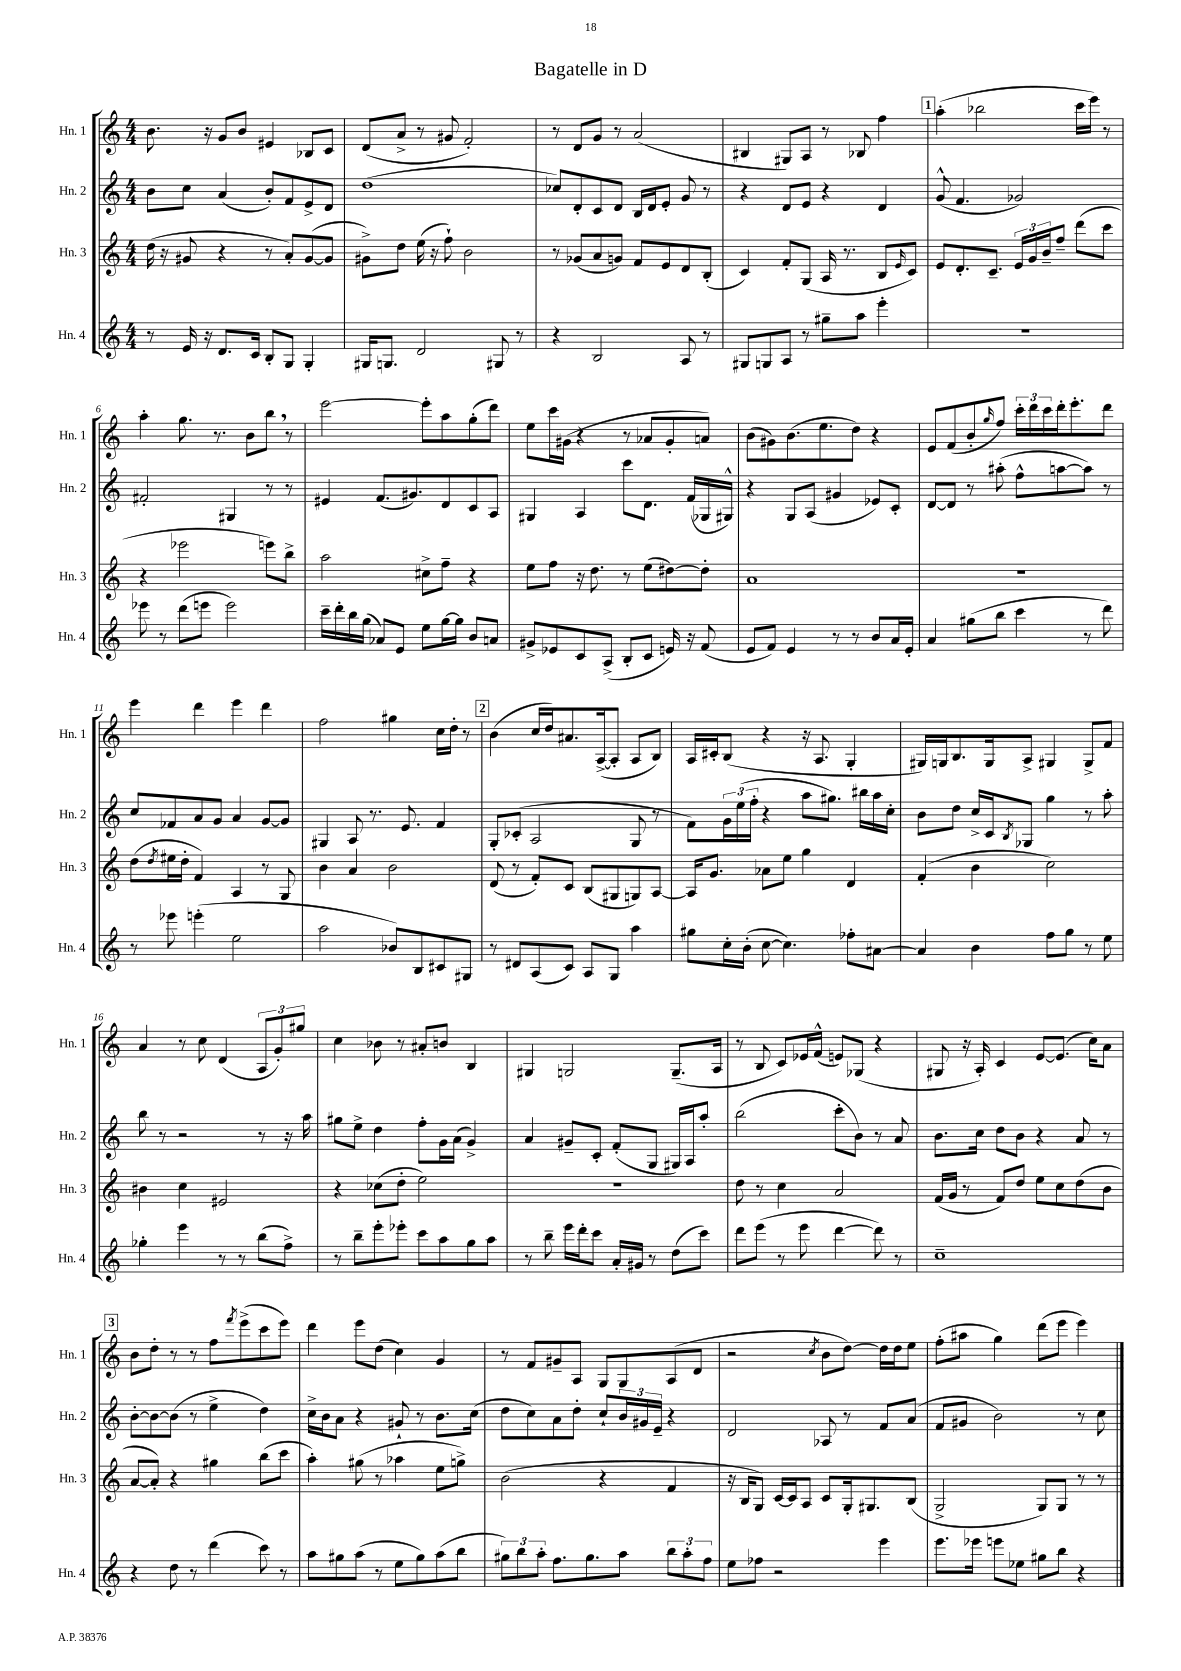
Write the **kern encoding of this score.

**kern	**kern	**kern	**kern
*staff4	*staff3	*staff2	*staff1
*clefG2	*clefG2	*clefG2	*clefG2
*k[]	*k[]	*k[]	*k[]
*M4/4	*M4/4	*M4/4	*M4/4
8r	(16dd	8b	8.b
.	16r	.	.
16e	8g#	8cc	.
16r	.	.	16r
8.d	4r	(4a	8g
.	.	.	8b
16c	.	.	.
8B'	8r	8b')	4e#
8G	8a')	8f	.
4G'	([8g#	8e^	8B-
.	8g#]	8d	8c
=	=	=	=
16G#	8g#^)	(1dd	(8d
8.G	.	.	.
.	8dd	.	8a^
2d	(16ee	.	8r
.	16r	.	.
.	8ff`)	.	8g#
.	2b	.	2f')
8G#	.	.	.
8r	.	.	.
=	=	=	=
4r	8r	8cc-)	8r
.	(8g-	8d'	8d
2B	8a	8c	8g
.	8g)	8d	8r
.	8f	16B	(2a
.	.	16d	.
.	8e	8e'	.
8A	8d	8g	.
8r	(8B'	8r	.
=	=	=	=
8G#	4c)	4r	4B#
8G	.	.	.
8A	8f'	8d	8G#)
8r	(8G	8e	8A
8gg#~	16A	4r	8r
.	8.r	.	.
8aa	.	.	8B-
4eee'	8B	4d	4ff
.	16qqe	.	.
.	8c)	.	.
=	=	=	=
1r	8e	(8g^^	(4aa'
.	8.d'	4.f	.
.	.	.	2bb-
.	8.c~	.	.
.	24e	2g-)	.
.	24g	.	.
.	24b~	.	.
.	8ff~	.	.
.	(8ddd	.	16ccc
.	.	.	16eee)
.	8ccc	.	8r
=	=	=	=
8eee-	4r	2f#'	4aa'
8r	.	.	.
(8ddd	2eee-	.	8.gg
8eee	.	.	.
.	.	.	8.r
2eee)	.	4G#	.
.	.	.	8b
.	8eee)	8r	8bb
.	8bb^	8r	8r
=	=	=	=
16ccc~	2aa	4e#	[2eee
16ddd'	.	.	.
16bb	.	.	.
(16gg	.	.	.
8a-)	.	(8.f	.
8e	.	.	.
.	.	8.g#)	.
8ee	8cc#^	.	8eee']
[16gg	8ff~	8d	8aa
16gg]	.	.	.
8b	4r	8c	(8gg'
8a	.	8A	8ddd)
=	=	=	=
8g#^	8ee	4G#	8ee
8e-	8ff	.	16ccc
.	.	.	(16g#
8c	16r	4A	4r
.	8.dd	.	.
(8A^	.	.	.
8B'	8r	8ccc	8r
8c	(8ee	8.d	8a-
16e)	[8dd#)	.	8g#'
16r	.	(16f	.
(8f	8dd#']	16G-	8a)
.	.	16G#^^)	.
=	=	=	=
8e	1a	4r	(8b
8f)	.	.	8g#)
4e	.	8G	(8.b
.	.	(8A	.
.	.	.	8.ee
8r	.	4g#	.
8r	.	.	8dd)
8b	.	8e-)	4r
16a	.	8c'	.
16e'	.	.	.
=	=	=	=
4a	1r	[8d	8e
.	.	8d]	(8f
(8gg#	.	8r	8b'
.	.	.	16qqgg
8bb	.	(8aa#'	8ff)
4ccc	.	8ff^^	24ccc'
.	.	.	24ddd
.	.	.	24ccc
.	.	[8aa	16ddd'
.	.	.	8.eee'
8r	.	8aa])	.
8ddd)	.	8r	8ddd
=	=	=	=
8r	(8dd	8cc	4eee
.	8qdd	.	.
8eee-	16ee#	8f-	.
.	16dd'	.	.
(4eee'	4f)	8a	4ddd
.	.	8g	.
2ee	4A	4a	4eee
.	8r	[8g	4ddd
.	8G	8g]	.
=	=	=	=
2aa	4b	4G#	2ff
.	4a	8A	.
.	.	8.r	.
8b-)	2b	.	4gg#
.	.	8.e	.
8B	.	.	.
8c#	.	4f	16cc
.	.	.	16dd'
8G#	.	.	8r
=	=	=	=
8r	(8d	8G'	(4b
8d#	8r	(8c-'	.
(8A	8f')	2A	16cc
.	.	.	16dd)
8c)	8c	.	8.a#
8A	(8B	.	.
.	.	.	([16A^
8G	8G#	.	8A']
4aa	8G)	8G	8A
.	[8A	8r	8B)
=	=	=	=
8gg#	16A]	8f)	16A
.	8.g	.	16c#'
16cc'	.	24g	(8B
.	.	(24ee	.
(16b'	.	.	.
.	.	24ff'	.
[8cc	8a-	4r	4r
4.cc])	8ee	.	.
.	4gg	8aa	16r
.	.	.	8.A
.	.	8.gg#)	.
8ff-'	4d	.	4G'
.	.	16bb#	.
[8a#	.	16aa	.
.	.	16cc'	.
=	=	=	=
4a#]	(4f'	8b	16G#)
.	.	.	16G
.	.	8dd	8.B
4b	4b	16cc^	.
.	.	16c	16G
.	.	8qB	.
.	.	8G-	8A^
8ff	2cc)	4gg	4G#
8gg	.	.	.
8r	.	8r	8G#^
8ee	.	8aa'	8f
=	=	=	=
4gg-'	4b#	8bb	4a
.	.	8r	.
4eee	4cc	2r	8r
.	.	.	8cc
8r	2e#	.	(4d
8r	.	.	.
(8bb	.	8r	12A
.	.	.	12g')
8ff^)	.	16r	.
.	.	.	12gg#
.	.	16aa	.
=	=	=	=
8r	4r	8gg#	4cc
8bb~	.	8ee^	.
8eee'	(8cc-	4dd	8b-
8eee-'	8dd'	.	8r
8ccc	2ee)	8ff'	8a#'
8aa	.	16g	8b
.	.	(16a	.
8gg	.	4g^)	4B
8aa	.	.	.
=	=	=	=
8r	1r	4a	4G#
8bb~	.	.	.
16eee	.	8g#~	2G
16ddd'	.	.	.
8ccc	.	8c'	.
16a'	.	(8f'	.
16g#	.	.	.
8r	.	8G	.
(8dd	.	16G#)	(8.G~
.	.	16A	.
8ccc)	.	8aa'	.
.	.	.	16A
=	=	=	=
8ddd	8dd	(2bb	8r
(8eee	8r	.	8B
8r	4cc	.	8c)
8eee	.	.	16e-
.	.	.	(16f^^
[4ddd	2a	8ccc'	8e)
.	.	8b)	(8G-
8ddd])	.	8r	4r
8r	.	8a	.
=	=	=	=
1cc~	(16f	8.b	8G#
.	16g	.	.
.	8r	.	16r
.	.	16cc	16A')
.	8f)	8dd	4c
.	8dd	8b	.
.	8ee	4r	[8e
.	8cc	.	(8.e]
.	(8dd	8a	.
.	.	.	16cc)
.	8b	8r	8a
=	=	=	=
4r	[8a	[8b'	8b
.	8a'])	8b_	8dd'
8dd	4r	(8b]	8r
8r	.	8r	8r
(4ddd	4gg#	4ee^	8ff
.	.	.	8qfff
.	.	.	(8eee^
8ccc)	(8bb	4dd)	8ccc
8r	8ccc	.	8eee)
=	=	=	=
8aa	4aa')	16cc^	4ddd
.	.	16b	.
8gg#	.	8a	.
(8aa	(8gg#	4r	8eee
8r	8r	.	(8dd
8ee	4aa-	8g#`	4cc)
8gg#)	.	8r	.
(8aa	8ee	8.b	4g
8bb	8gg^)	.	.
.	.	(16cc	.
=	=	=	=
12gg#)	(2b	8dd	8r
12bb	.	.	.
.	.	8cc)	8f
12aa'	.	.	.
8.ff	.	8a	8g#~
.	.	8dd'	8A
8.gg#	.	.	.
.	4r	8cc`	8G
8aa	.	24b	8G
.	.	24g#	.
.	.	24e~	.
12bb	4f	4r	(8A
12aa'	.	.	.
.	.	.	8d
12ff	.	.	.
=	=	=	=
8ee	16r	2d	2r
.	16B	.	.
8ff-	8G)	.	.
2r	[16c	.	.
.	16c]	.	.
.	8A	.	.
.	.	.	8qcc
.	8c	8A-	8b
.	16G'	8r	[8dd)
.	8.G#	.	.
4eee	.	8f	16dd]
.	.	.	16dd
.	(8B	(8a	8ee
=	=	=	=
8.eee	2G^	8f	(8ff'
.	.	8g#	8aa#
16eee-	.	.	.
8eee	.	2b)	4gg)
8ee-	.	.	.
8gg#	8G)	.	(8ddd
8bb	8G	.	8eee
4r	8r	8r	4eee)
.	8r	8cc	.
==	==	==	==
*-	*-	*-	*-
